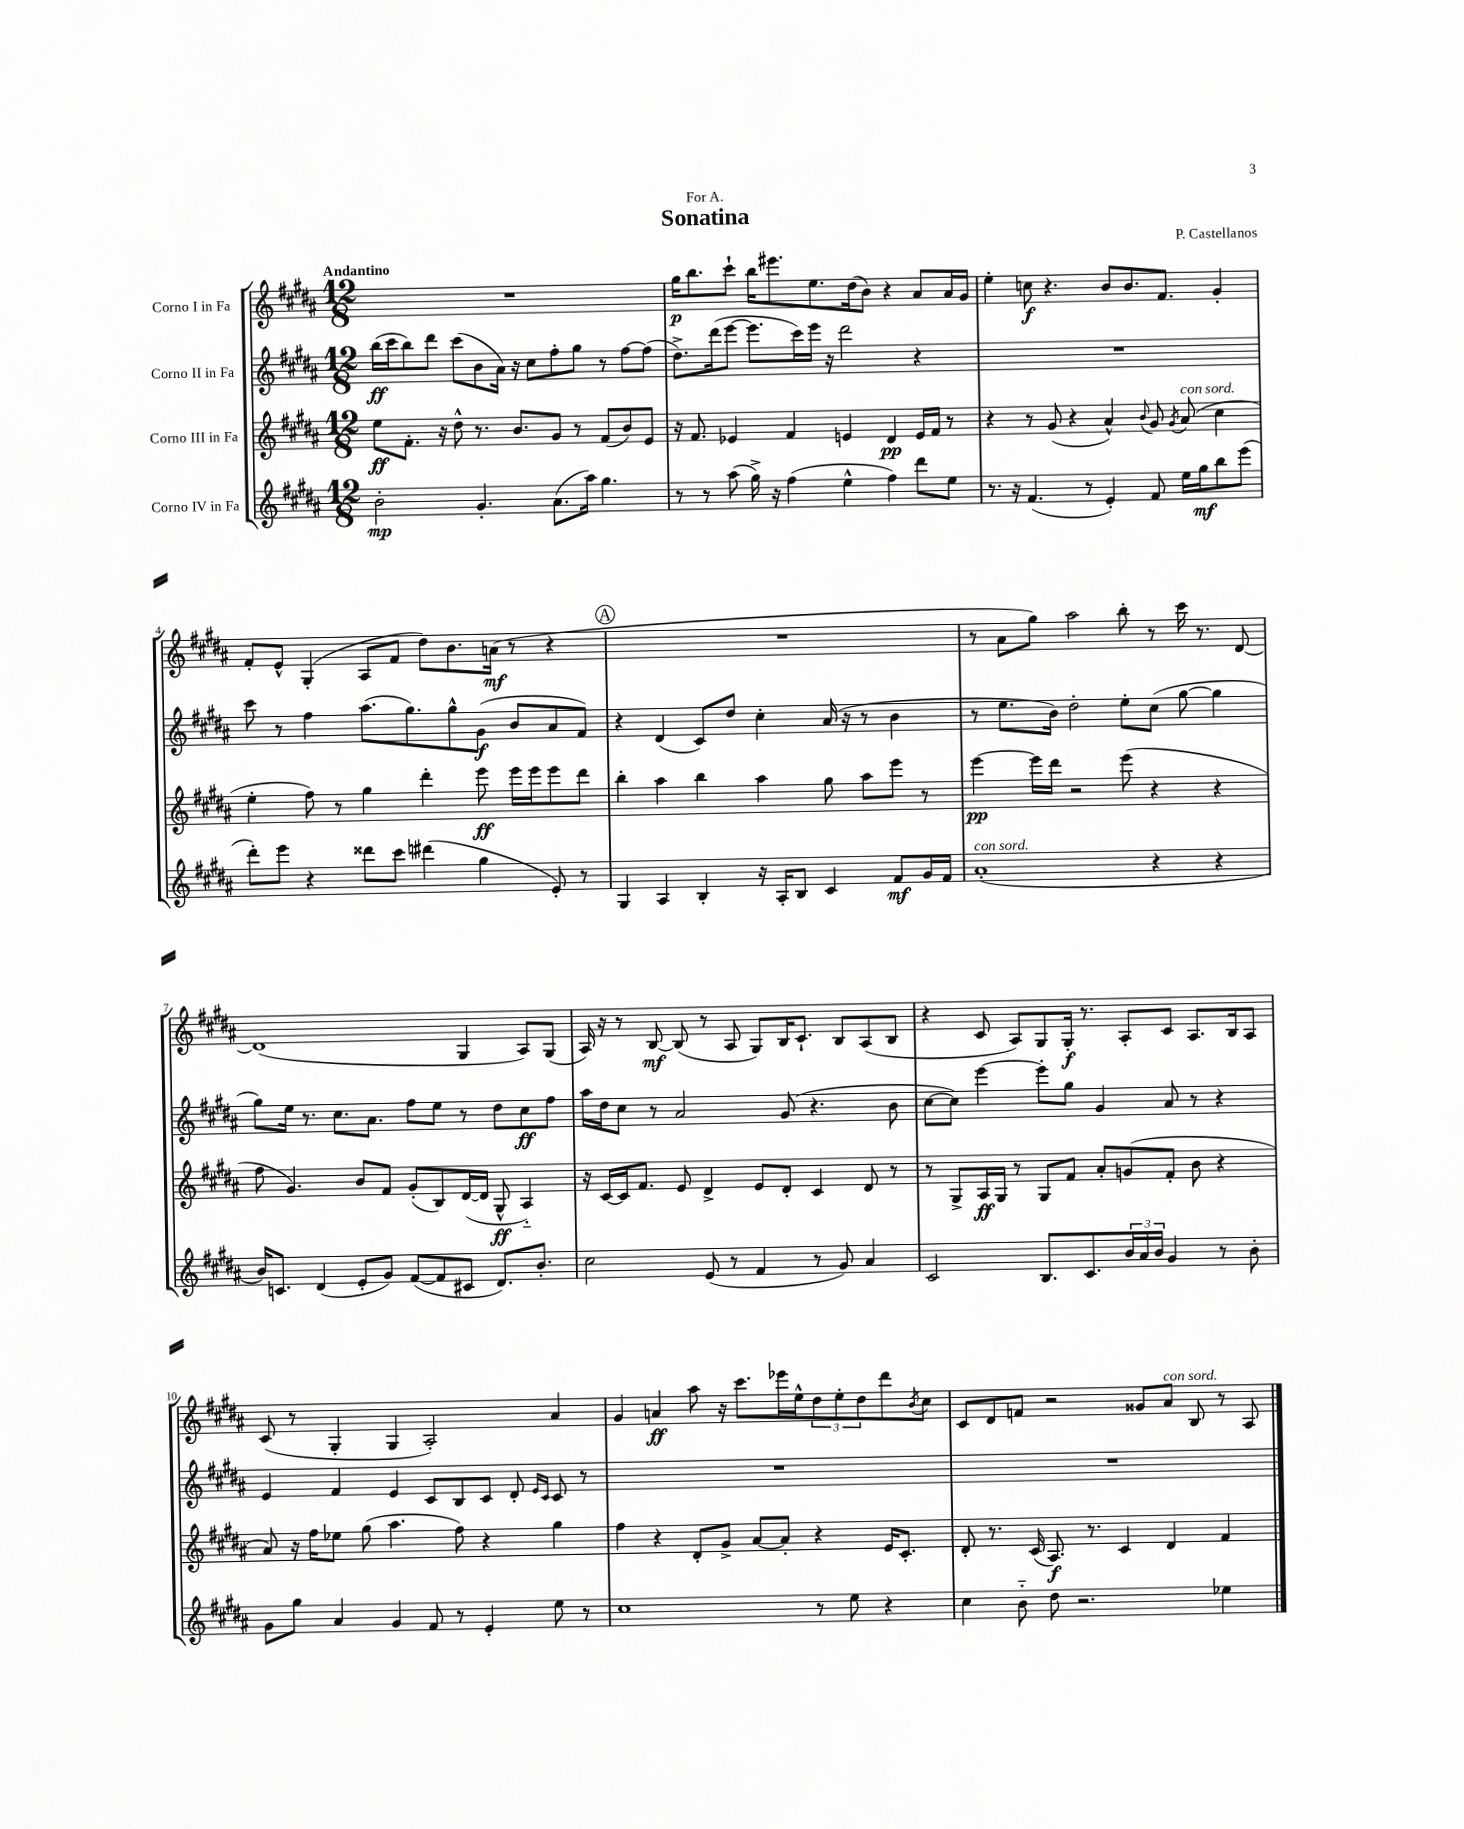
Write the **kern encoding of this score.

**kern	**dynam	**kern	**dynam	**kern	**dynam	**kern	**dynam
*part4	*part4	*part3	*part3	*part2	*part2	*part1	*part1
*staff4	*staff4	*staff3	*staff3	*staff2	*staff2	*staff1	*staff1
*I"Corno IV in Fa	*	*I"Corno III in Fa	*	*I"Corno II in Fa	*	*I"Corno I in Fa	*
*clefG2	*	*clefG2	*	*clefG2	*	*clefG2	*
*k[f#c#g#d#a#]	*	*k[f#c#g#d#a#]	*	*k[f#c#g#d#a#]	*	*k[f#c#g#d#a#]	*
*M12/8	*	*M12/8	*	*M12/8	*	*M12/8	*
=1	=1	=1	=1	=1	=1	=1	=1
!	!	!	!	!	!	!LO:TX:a:B:t=Andantino	!
2b'\	mp	8ee\L	ff	(16bb\LL	ff	1.r	.
.	.	.	.	16ccc#\J	.	.	.
.	.	8.f#'\J	.	8bb\)	.	.	.
.	.	.	.	8ddd#\J	.	.	.
.	.	16r	.	.	.	.	.
.	.	8dd#^^\	.	(8ccc#\L	.	.	.
4.g#'/	.	8.r	.	8b\	.	.	.
.	.	.	.	16a#\Jk)	.	.	.
.	.	8.b/L	.	16r	.	.	.
.	.	.	.	8cc#\L	.	.	.
(8.a#\L	.	8g#/J	.	8ff#'\	.	.	.
.	.	8r	.	8gg#\J	.	.	.
16aa#\Jk)	.	.	.	.	.	.	.
4.gg#\	.	(8f#/L	.	8r	.	.	.
.	.	8b/)	.	[8ff#\L	.	.	.
.	.	8e/J	.	(8ff#\J]	.	.	.
=2	=2	=2	=2	=2	=2	=2	=2
8r	.	16r	.	8.dd#^\L)	.	16gg#\KL	p
.	.	8.f#/	.	.	.	8.bb\	.
8r	.	.	.	.	.	.	.
.	.	.	.	(16ddd#\k	.	.	.
(8aa#\	.	4e-X/	.	[8eee\J	.	8ccc#`\J	.
16gg#^\)	.	.	.	8.eee\L]	.	16bb\KL	.
16r	.	.	.	.	.	8.eee#X\	.
(4ff#\	.	4f#/	.	.	.	.	.
.	.	.	.	16ccc#\L)	.	.	.
.	.	.	.	16eee\JJ	.	8.ee\	.
.	.	.	.	16r	.	.	.
4ee^^\	.	4en/	.	2ddd#\	.	.	.
.	.	.	.	.	.	(16dd#\k	.
.	.	.	.	.	.	8b\J)	.
4ff#\)	.	4d#/	pp	.	.	4r	.
8ddd#\L	.	16e/LL	.	4r	.	8a#/L	.
.	.	16f#/JJ	.	.	.	.	.
8ee\J	.	8r	.	.	.	16a#/L	.
.	.	.	.	.	.	16g#/JJ	.
=3	=3	=3	=3	=3	=3	=3	=3
8.r	.	4r	.	1.r	.	4ee'\	.
16r	.	.	.	.	.	.	.
(4.f#/	.	8r	.	.	.	8ccn\	f
.	.	(8g#/	.	.	.	4.r	.
.	.	4r	.	.	.	.	.
8r	.	.	.	.	.	.	.
4e'/)	.	4a#^^/)	.	.	.	8b/L	.
.	.	.	.	.	.	8.b/	.
.	.	8qqb/	.	.	.	.	.
8f#/	.	8g#/	.	.	.	.	.
.	.	.	.	.	.	8.f#/J	.
.	.	8qg#/	.	.	.	.	.
!	!	!LO:TX:a:i:t=con sord.	!	!	!	!	!
16ee\LL	.	(8a#/	.	.	.	.	.
16gg#\J	mf	.	.	.	.	.	.
8bb\	.	4cc#\	.	.	.	4g#'/	.
(8eee\J	.	.	.	.	.	.	.
!!LO:LB:g=z
=4	=4	=4	=4	=4	=4	=4	=4
8ddd#'\L)	.	4ee'\	.	8ccc#\	.	8f#'/L	.
8eee\J	.	.	.	8r	.	8e^^/J	.
4r	.	8ff#\)	.	4ff#\	.	(4G#'/	.
.	.	8r	.	.	.	.	.
8ddd##X\L	.	4gg#\	.	(8.aa#\L	.	8A#/L	.
8ccc#\J	.	.	.	.	.	8f#/J	.
.	.	.	.	8.gg#\)	.	.	.
(4ddd#X\	.	4ddd#'\	.	.	.	8dd#\L)	.
.	.	.	.	8gg#^^\	.	8.b\	.
4gg#\	.	8eee\	ff	(8g#\J	f	.	.
.	.	.	.	.	.	(16an\Jk	mf
.	.	16eee\LL	.	8b/L	.	8r	.
.	.	16eee\J	.	.	.	.	.
8e'/)	.	8eee\	.	8a#/	.	4r	.
8r	.	8ddd#\J	.	8f#/J)	.	.	.
!!LO:REH:place=s1:t=A
=5	=5	=5	=5	=5	=5	=5	=5
4G#/	.	4bb'\	.	4r	.	1.r	.
4A#/	.	4aa#\	.	(4d#/	.	.	.
4B'/	.	4bb\	.	8c#/L)	.	.	.
.	.	.	.	8dd#/J	.	.	.
16r	.	4aa#\	.	4cc#'\	.	.	.
16A#'/KL	.	.	.	.	.	.	.
8B/J	.	.	.	.	.	.	.
4c#/	.	8gg#\	.	(16a#/	.	.	.
.	.	.	.	16r	.	.	.
.	.	8aa#\L	.	8r	.	.	.
8f#/L	mf	8eee\J	.	4b\	.	.	.
16g#/L	.	8r	.	.	.	.	.
16f#/JJ	.	.	.	.	.	.	.
=6	=6	=6	=6	=6	=6	=6	=6
!LO:TX:a:i:t=con sord.	!	!	!	!	!	!	!
(1a#'	.	[4eee\	pp	8r	.	8r	.
.	.	.	.	8.ee\L	.	8a#\L	.
.	.	16eee\LL]	.	.	.	8gg#\J)	.
.	.	16ddd#\JJ	.	16b\Jk)	.	.	.
.	.	2r	.	2dd#'\	.	2aa#\	.
.	.	(8eee\	.	8ee'\L	.	8bb'\	.
4r	.	4r	.	(8cc#\J	.	8r	.
.	.	.	.	[8gg#\	.	16ccc#\	.
.	.	.	.	.	.	8.r	.
4r	.	4r	.	4gg#\]	.	.	.
.	.	.	.	.	.	[8d#/	.
!!LO:LB:g=z
=7	=7	=7	=7	=7	=7	=7	=7
16b/KL)	.	8ff#\	.	8gg#\L)	.	(1d#]	.
8.cn/J	.	.	.	.	.	.	.
.	.	4.g#/)	.	16ee\Jk	.	.	.
.	.	.	.	8.r	.	.	.
(4d#/	.	.	.	.	.	.	.
.	.	.	.	8.cc#\L	.	.	.
8e'/L	.	8b/L	.	.	.	.	.
.	.	.	.	8.a#\J	.	.	.
8g#/J)	.	8f#/J	.	.	.	.	.
([8f#/L	.	(8g#'/L	.	8ff#\L	.	.	.
8f#/]	.	8B/)	.	8ee\J	.	.	.
8c#X/J	.	([16d#/L	.	8r	.	4G#/	.
.	.	16d#/JJ]	.	.	.	.	.
8.d#/L)	.	8G#^^/	ff	8dd#\L	.	.	.
.	.	4A#/)	.	8cc#\	ff	8A#/L)	.
8.b'/J	.	.	.	.	.	.	.
.	.	.	.	8ff#\J	.	(8G#/J	.
=8	=8	=8	=8	=8	=8	=8	=8
2cc#\	.	16r	.	16aa#\LL	.	16A#/)	.
.	.	[16c#/LL	.	16dd#\J	.	16r	.
.	.	16c#/J]	.	8cc#\J	.	8r	.
.	.	8.f#/J	.	.	.	.	.
.	.	.	.	8r	.	[8B/	mf
.	.	8e/	.	2a#/	.	(8B/]	.
(8e/	.	4d#^/	.	.	.	8r	.
8r	.	.	.	.	.	8A#/	.
4f#/	.	8e/L	.	.	.	8G#/L)	.
.	.	8d#'/J	.	(8g#/	.	16B/K	.
.	.	.	.	.	.	8.c#`/J	.
8r	.	4c#/	.	4.r	.	.	.
8g#/)	.	.	.	.	.	8B/L	.
4a#/	.	8d#/	.	.	.	(8A#/	.
.	.	8r	.	8b\	.	8B/J	.
=9	=9	=9	=9	=9	=9	=9	=9
2c#/	.	8r	.	[8cc#\L	.	4r	.
.	.	8G#^/L	.	8cc#\J])	.	.	.
.	.	16A#/L	ff	[4eee\	.	8c#/	.
.	.	16G#/JJ	.	.	.	.	.
.	.	8r	.	.	.	8A#/L)	.
8.B/L	.	8G#/L	.	8eee'\L]	.	8G#/	.
.	.	8f#/J	.	8gg#\J	.	16G#'/Jk	f
8.c#/	.	.	.	.	.	8.r	.
.	.	8a#'/L	.	4g#/	.	.	.
24b/L	.	(8gn/	.	.	.	8A#'/L	.
24a#/	.	.	.	.	.	.	.
24b/JJ	.	.	.	.	.	.	.
4g#/	.	8f#'/J	.	8a#/	.	8c#/J	.
.	.	8b\	.	8r	.	8.A#/L	.
8r	.	4r	.	4r	.	.	.
.	.	.	.	.	.	16B/k	.
8b'\	.	.	.	.	.	8A#/J	.
!!LO:LB:g=z
=10	=10	=10	=10	=10	=10	=10	=10
8g#\L	.	8a#/)	.	4e/	.	(8c#/	.
8gg#\J	.	16r	.	.	.	8r	.
.	.	16ff#\KL	.	.	.	.	.
4a#/	.	8ee-X\J	.	4f#/	.	4G#'/	.
.	.	(8gg#\	.	.	.	.	.
4g#/	.	4.aa#\	.	4e/	.	4G#/	.
8f#/	.	.	.	8c#/L	.	2A#'/)	.
8r	.	8ff#\)	.	8B/	.	.	.
4e'/	.	4r	.	8c#/J	.	.	.
.	.	.	.	8d#'/	.	.	.
.	.	.	.	16qqe/LL	.	.	.
.	.	.	.	16qqc#/JJ	.	.	.
8ee\	.	4gg#\	.	8c#/	.	4a#/	.
8r	.	.	.	8r	.	.	.
=11	=11	=11	=11	=11	=11	=11	=11
1cc#	.	4ff#\	.	1.r	.	4g#/	.
.	.	4r	.	.	.	4an/	ff
.	.	8d#'/L	.	.	.	8aa#\	.
.	.	8g#^/J	.	.	.	16r	.
.	.	.	.	.	.	8.ccc#\L	.
.	.	[8a#/L	.	.	.	.	.
.	.	8a#'/J]	.	.	.	16eee-X\L	.
.	.	.	.	.	.	16ee^^\J	.
8r	.	4r	.	.	.	12dd#\	.
.	.	.	.	.	.	12ee'\	.
8ee\	.	.	.	.	.	.	.
.	.	.	.	.	.	12dd#\	.
4r	.	16e/KL	.	.	.	8ddd#\	.
.	.	8.c#'/J	.	.	.	.	.
.	.	.	.	.	.	8qb/	.
.	.	.	.	.	.	8cc#\J	.
=12	=12	=12	=12	=12	=12	=12	=12
4cc#\	.	8d#'/	.	1.r	.	8c#/L	.
.	.	8.r	.	.	.	8d#/	.
8b\	.	.	.	.	.	8fn/J	.
.	.	(16c#/	.	.	.	.	.
8dd#\	.	8.A#/)	f	.	.	2r	.
2.r	.	.	.	.	.	.	.
.	.	8.r	.	.	.	.	.
.	.	4c#/	.	.	.	.	.
.	.	.	.	.	.	8g##X/L	.
!	!	!	!	!	!	!LO:TX:a:i:t=con sord.	!
.	.	4d#/	.	.	.	8a#/J	.
.	.	.	.	.	.	8B/	.
4ee-X\	.	4f#/	.	.	.	8r	.
.	.	.	.	.	.	8A#/	.
==	==	==	==	==	==	==	==
*-	*-	*-	*-	*-	*-	*-	*-
